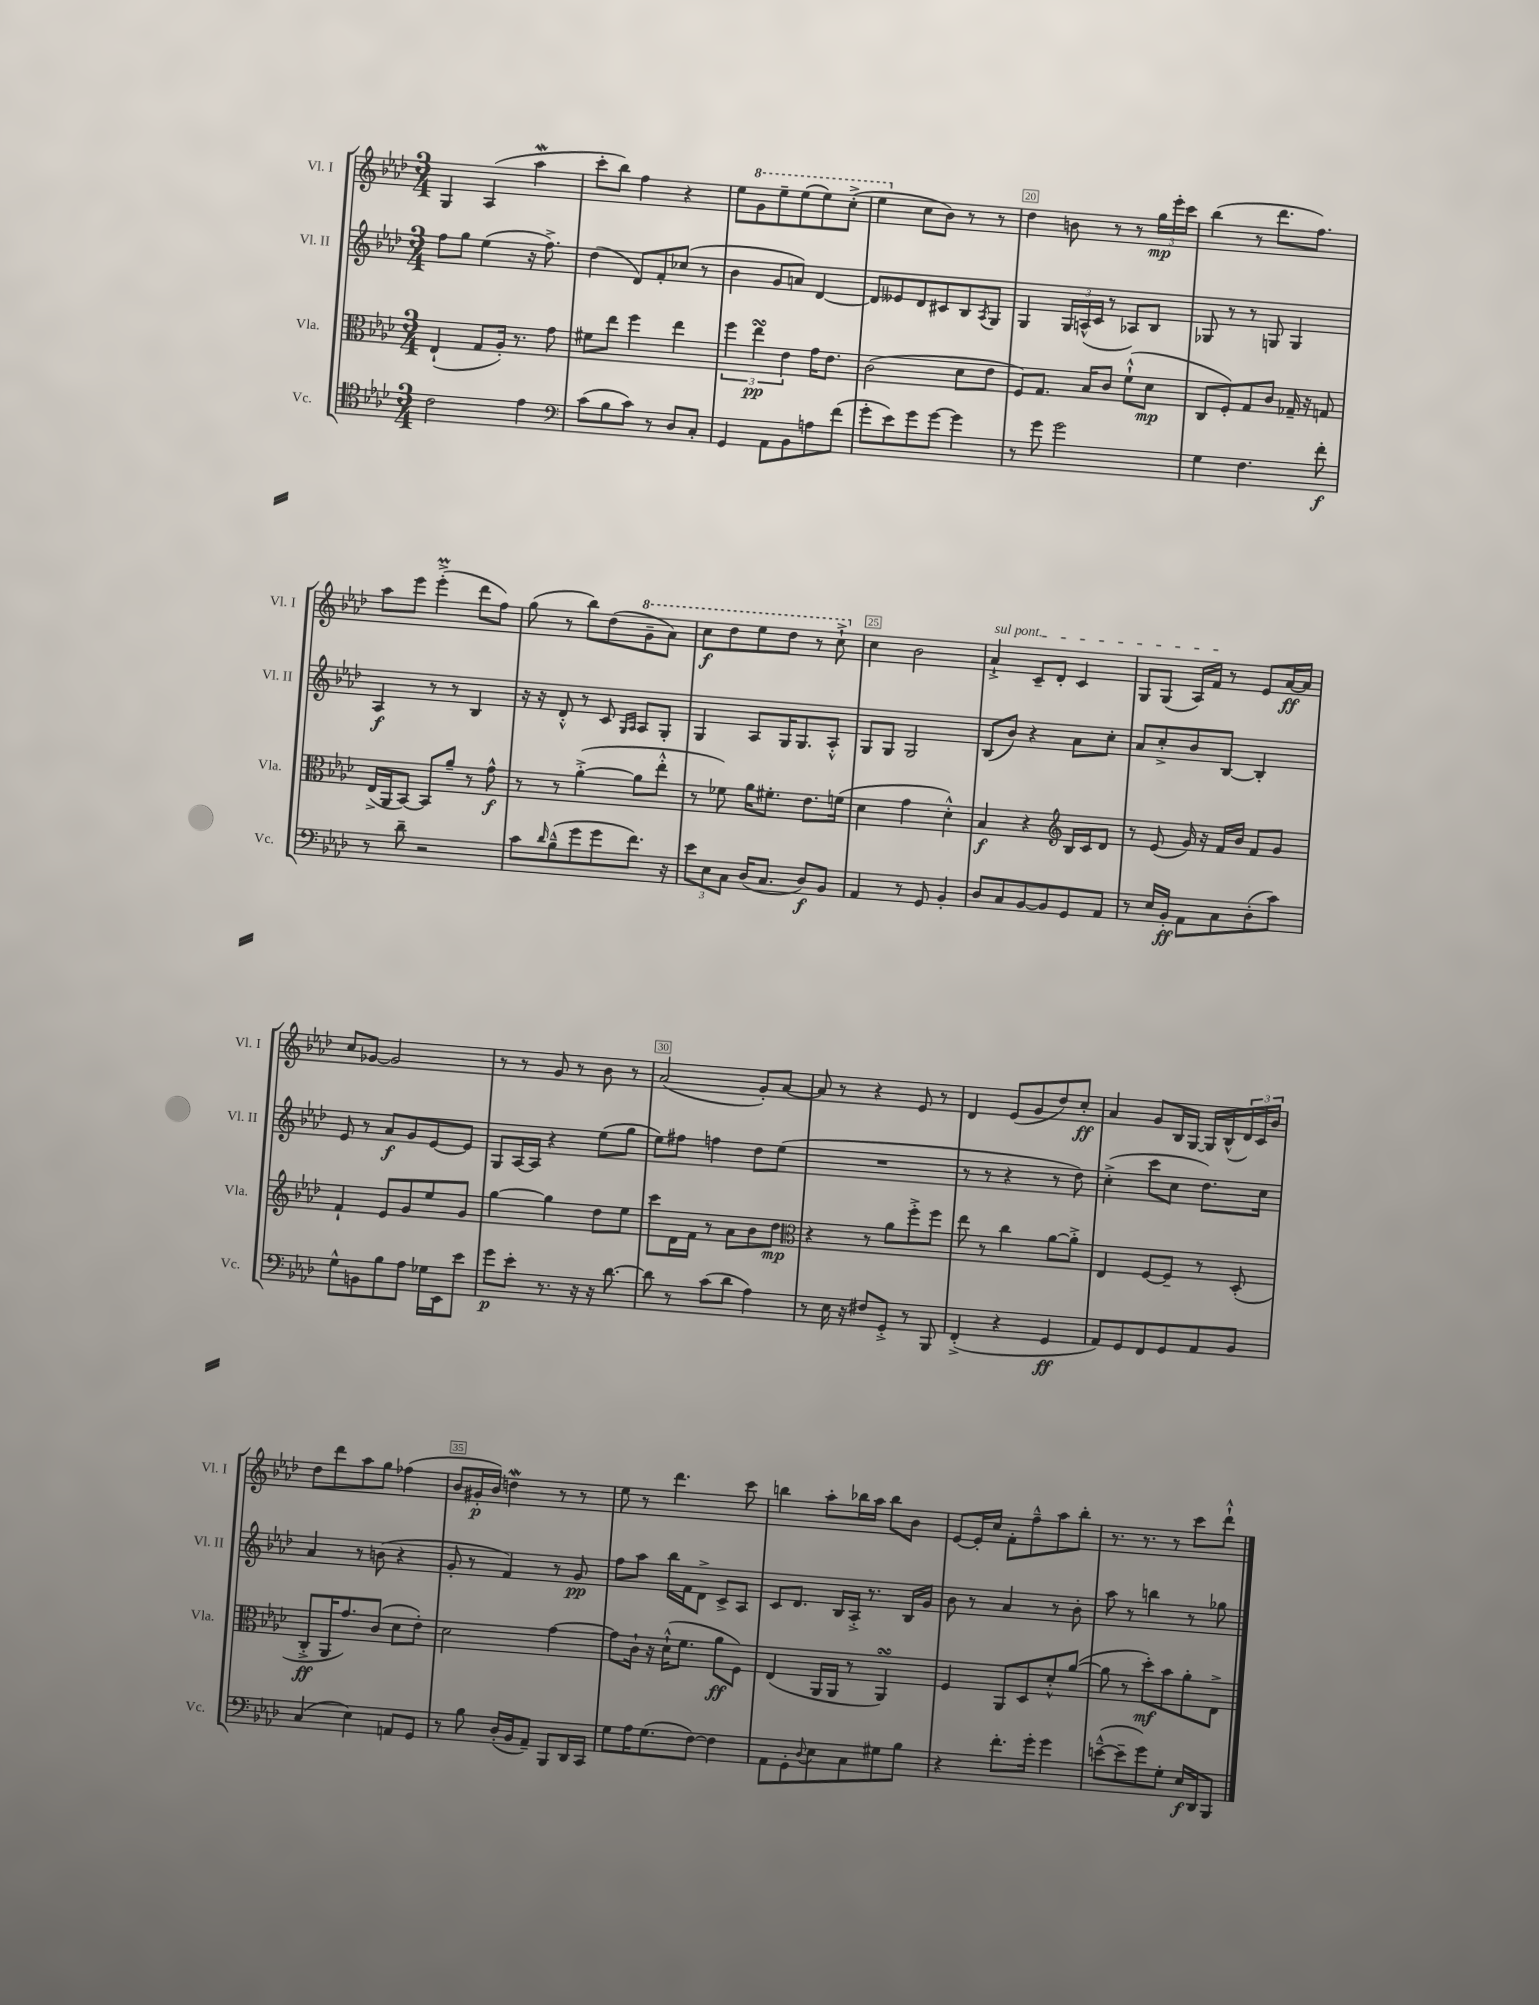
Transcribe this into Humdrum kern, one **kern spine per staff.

**kern	**dynam	**kern	**dynam	**kern	**dynam	**kern	**dynam
*part4	*part4	*part3	*part3	*part2	*part2	*part1	*part1
*staff4	*staff4	*staff3	*staff3	*staff2	*staff2	*staff1	*staff1
*I"Vc.	*	*I"Vla.	*	*I"Vl. II	*	*I"Vl. I	*
*I'Vc.	*	*I'Vla.	*	*I'Vl. II	*	*I'Vl. I	*
*clefC4	*	*clefC3	*	*clefG2	*	*clefG2	*
*k[b-e-a-d-]	*	*k[b-e-a-d-]	*	*k[b-e-a-d-]	*	*k[b-e-a-d-]	*
*M3/4	*	*M3/4	*	*M3/4	*	*M3/4	*
=16	=16	=16	=16	=16	=16	=16	=16
2c\	.	(4E-`/	.	8ff\L	.	4G/	.
.	.	.	.	8gg\J	.	.	.
.	.	8G/L	.	(4ee-\	.	(4A-/	.
.	.	16A-'/Jk)	.	.	.	.	.
.	.	8.r	.	.	.	.	.
4e-\	.	.	.	16r	.	4aa-w\	.
.	.	.	.	8.ff^\)	.	.	.
.	.	8g\	.	.	.	.	.
=17	=17	=17	=17	=17	=17	=17	=17
*clefF4	*	*	*	*	*	*	*
(8c\L	.	8f#X\L	.	(4dd-\	.	8ccc'\L	.
8B-\	.	8ee-\J	.	.	.	8bb-\J)	.
8c\J)	.	4ff\	.	8d-/L)	.	4ff\	.
8r	.	.	.	8f'/	.	.	.
8D-/L	.	4ee-\	.	(8cc-X/J	.	4r	.
8C'/J	.	.	.	8r	.	.	.
=18	=18	=18	=18	=18	=18	=18	=18
4GG/	.	6ff\	.	4b-\	.	8ee-\L	.
*	*	*	*	*	*	*8va	*
.	.	.	.	.	.	8gg\	.
.	.	6ee-sSSS\	pp	.	.	.	.
8AA-\L	.	.	.	8g/L	.	8eee-~\	.
.	.	6e-\	.	.	.	.	.
8BB-\	.	.	.	8an/J)	.	(8eee-\	.
8An\	.	16g\KL	.	[4d-/	.	8eee-\)	.
.	.	8.e-\J	.	.	.	.	.
(8f\J	.	.	.	.	.	(8ccc'^\J	.
=19	=19	=19	=19	=19	=19	=19	=19
8g'\L	.	(2c\	.	8d-/L]	.	4eee-\	.
8e-\)	.	.	.	8e--X/	.	.	.
*	*	*	*	*	*	*X8va	*
8g\	.	.	.	8d-/	.	8cc\L	.
[8g\J	.	.	.	8c#X/	.	8b-\J)	.
4g\]	.	8d-\L	.	8B-/	.	8r	.
.	.	.	.	8qA-/	.	.	.
.	.	8e-\J	.	8G/J	.	8r	.
=20	=20	=20	=20	=20	=20	=20	=20
8r	.	8F/L)	.	4G/	.	4dd-\	.
8g\	.	8.G/J	.	.	.	.	.
2g\	.	.	.	24G/LL	.	8bn\	.
.	.	.	.	(24An^^/	.	.	.
.	.	16B-/KL	.	.	.	.	.
.	.	.	.	24c/JJ	.	.	.
.	.	8c/J	.	8r	.	8r	.
.	.	(8f`^^\L	.	8A-X/L)	.	8r	.
.	.	8d-\J	mp	8B-/J	.	24gg\LL	mp
.	.	.	.	.	.	24eee-'\	.
.	.	.	.	.	.	24ccc\JJ	.
=21	=21	=21	=21	=21	=21	=21	=21
4G\	.	8C/L	.	8G-X/	.	(4bb-\	.
.	.	8F'/)	.	8r	.	.	.
4.F\	.	8G/	.	8r	.	8r	.
.	.	8c/J	.	8Gn/	.	8.ddd-\L	.
.	.	16G-X~/	.	4G/	.	.	.
.	.	16r	.	.	.	8.ff\J)	.
8f'\	f	8Gn/	.	.	.	.	.
!!LO:LB:g=z
=22	=22	=22	=22	=22	=22	=22	=22
8r	.	(16E-^/LL	.	4A-/	f	8aa-\L	.
.	.	16AA-/J	.	.	.	.	.
8d-~\	.	[8BB-/J)	.	.	.	8eee-\J	.
2r	.	8BB-/L]	.	8r	.	(4eee-M'^\	.
.	.	8a-~/J	.	8r	.	.	.
.	.	8r	.	4B-/	.	8ddd-\L	.
.	.	8g^^\	f	.	.	8ff\J)	.
=23	=23	=23	=23	=23	=23	=23	=23
8c\L	.	8r	.	16r	.	(8gg\	.
.	.	.	.	16r	.	.	.
16qqd-/	.	.	.	.	.	.	.
(8B-~^^\	.	8r	.	8d-'^^/	.	8r	.
8g\	.	([4a-'^\	.	8r	.	8bb-\L)	.
8g\	.	.	.	8c/	.	(8dd-\	.
.	.	.	.	16qqG/LL	.	.	.
.	.	.	.	16qqA-/JJ	.	.	.
*	*	*	*	*	*	*8va	*
8.f\J)	.	8a-\L]	.	8A-/L	.	8gg~\	.
.	.	8ee-'^^\J	.	8G'/J	.	8aa-\J)	.
16r	.	.	.	.	.	.	.
=24	=24	=24	=24	=24	=24	=24	=24
12e-\L	.	8r	.	4G/	.	8ccc\L	f
12E-\	.	.	.	.	.	.	.
.	.	8f-X\)	.	.	.	8ddd-\	.
12C\J	.	.	.	.	.	.	.
(16D-/KL	.	16a-\KL	.	8A-/L	.	8eee-\	.
8.C/J	.	8.f#X'\J	.	.	.	.	.
.	.	.	.	16G/K	.	8ddd-\J	.
.	.	.	.	8.G/	.	.	.
8D-/L)	f	8.e-\L	.	.	.	8r	.
8BB-/J	.	.	.	8A-'^^/J	.	8ccc`^\	.
.	.	(16fn\Jk	.	.	.	.	.
=25	=25	=25	=25	=25	=25	=25	=25
*	*	*	*	*	*	*X8va	*
4AA-/	.	4d-\	.	8G/L	.	4cc\	.
.	.	.	.	8G/J	.	.	.
8r	.	4g\	.	2G/	.	2b-\	.
8GG/	.	.	.	.	.	.	.
4BB-'/	.	4d-'^^\)	.	.	.	.	.
=26	=26	=26	=26	=26	=26	=26	=26
!	!	!	!	!	!	!LO:TX:a:i:t=sul pont.	!
8D-/L	.	4B-/	f	(8B-/L	.	4a-`^/	.
8C/	.	.	.	8b-/J)	.	.	.
[8BB-/	.	4r	.	4r	.	8c~/L	.
8BB-/]	.	.	.	.	.	8d-'/J	.
*	*	*clefG2	*	*	*	*	*
8GG/	.	16B-/LL	.	8a-\L	.	4c/	.
.	.	16c/J	.	.	.	.	.
8AA-/J	.	8d-/J	.	8cc'\J	.	.	.
=27	=27	=27	=27	=27	=27	=27	=27
8r	.	8r	.	8a-/L	.	8G/L	.
16E-/LL	.	(8e-/	.	8cc'^/	.	(8G/J	.
16BB-'/JJ	ff	.	.	.	.	.	.
8AA-\L	.	16g/)	.	8b-/	.	16A-/LL)	.
.	.	16r	.	.	.	16f/JJ	.
8C\	.	16f/LL	.	[8B-/J	.	8r	.
.	.	16b-/JJ	.	.	.	.	.
(8D-'\	.	8f/L	.	4B-'/]	.	8e-/L	.
8c\J)	.	8g/J	.	.	.	[16a-/L	ff
.	.	.	.	.	.	16a-/JJ]	.
!!LO:LB:g=z
=28	=28	=28	=28	=28	=28	=28	=28
8G^^\L	.	4f`/	.	8e-/	.	8cc/L	.
8BBn\	.	.	.	8r	.	[8g-X/J	.
8B-\	.	8e-/L	.	8a-/L	f	2g-/]	.
8A-\J	.	8g/	.	8g/	.	.	.
16G-X\LL	.	8ee-/	.	[8e-/	.	.	.
16EE-\J	.	.	.	.	.	.	.
8e-\J	.	8g/J	.	8e-/J]	.	.	.
=29	=29	=29	=29	=29	=29	=29	=29
8g\L	p	[4gg\	.	8G/L	.	8r	.
8e-'\J	.	.	.	[16A-/L	.	8r	.
.	.	.	.	16A-/JJ]	.	.	.
8.r	.	4gg\]	.	4r	.	8g/	.
.	.	.	.	.	.	8r	.
16r	.	.	.	.	.	.	.
16r	.	8dd-\L	.	(8ee-\L	.	8b-\	.
[8.d-\	.	.	.	.	.	.	.
.	.	8ee-\J	.	8gg\J	.	8r	.
=30	=30	=30	=30	=30	=30	=30	=30
8d-\]	.	8ccc\L	.	8ee-\L)	.	(2a-/	.
8r	.	16d-\L	.	8ff#X\J	.	.	.
.	.	16f\JJ	.	.	.	.	.
(8c\L	.	8r	.	4ffn\	.	.	.
8d-\J	.	8a-\L	.	.	.	.	.
4A-\)	.	8b-\	.	8dd-\L	.	8g'/L)	.
.	.	8dd-\J	mp	(8ee-\J	.	[8a-/J	.
=31	=31	=31	=31	=31	=31	=31	=31
*	*	*clefC3	*	*	*	*	*
8r	.	4r	.	2.r	.	8a-/]	.
16E-\	.	.	.	.	.	8r	.
16r	.	.	.	.	.	.	.
8F#X/L	.	8r	.	.	.	4r	.
8GG'^/J	.	8a-\L	.	.	.	.	.
8r	.	8ff'^\	.	.	.	8e-/	.
8BBB-/	.	8ff\J	.	.	.	8r	.
=32	=32	=32	=32	=32	=32	=32	=32
(4FF'^/	.	8ee-\	.	8r	.	4d-/	.
.	.	8r	.	8r	.	.	.
4r	.	4cc\	.	4r	.	(8e-/L	.
.	.	.	.	.	.	8g/	.
4GG/	ff	[8a-\L	.	8r	.	8dd-/)	.
.	.	8a-'^\J]	.	8dd-\)	.	8cc'/J	ff
=33	=33	=33	=33	=33	=33	=33	=33
8AA-/L)	.	4E-/	.	(4cc'^\	.	4a-/	.
8GG/	.	.	.	.	.	.	.
8FF/	.	[8F/L	.	8ccc\L	.	8g/L	.
8GG/	.	8F~/J]	.	8cc\J	.	16B-/L	.
.	.	.	.	.	.	[16G/JJ	.
8AA-/	.	8r	.	8.dd-\L)	.	16G/LL]	.
.	.	.	.	.	.	(16B-^^/	.
8BB-/J	.	(8D-'/	.	.	.	24d-/)	.
.	.	.	.	.	.	24c/	.
.	.	.	.	16cc\Jk	.	.	.
.	.	.	.	.	.	24b-/JJ	.
!!LO:LB:g=z
=34	=34	=34	=34	=34	=34	=34	=34
(4C/	.	8C'^/L	ff	4a-/	.	8dd-\L	.
.	.	16AA-/K	.	.	.	8ddd-\	.
.	.	8.g/)	.	.	.	.	.
4E-\)	.	.	.	8r	.	8aa-\	.
.	.	(8c/J	.	(8bn\	.	8gg\J	.
8AAn/L	.	8d-\L	.	4r	.	(4ff-X\	.
8GG/J	.	8e-'\J)	.	.	.	.	.
=35	=35	=35	=35	=35	=35	=35	=35
8r	.	2d-\	.	8g'/	.	8b-/L	.
8B-\	.	.	.	8r	.	16g#X'/L	p
.	.	.	.	.	.	16b-/JJ)	.
(16D-'/LL	.	.	.	4f/)	.	4ddnW\	.
16BB-/J	.	.	.	.	.	.	.
8AA-~/J)	.	.	.	.	.	.	.
8BBB-/L	.	[4g\	.	8r	.	8r	.
16DD-/L	.	.	.	8g/	pp	8r	.
16CC/JJ	.	.	.	.	.	.	.
=36	=36	=36	=36	=36	=36	=36	=36
8G\L	.	8g\L]	.	8ff\L	.	8ee-\	.
16A-\K	.	16c`\Jk	.	8aa-\J	.	8r	.
(8.G\	.	16r	.	.	.	.	.
.	.	(16d-`^^\KL	.	16bb-\LL	.	4.ddd-\	.
.	.	8.f\J	.	16f\J	.	.	.
[8F\J)	.	.	.	8d-^\J	.	.	.
4F\]	.	8a-\L	ff	8c^/L	.	.	.
.	.	8F\J)	.	8A-/J	.	8ccc\	.
=37	=37	=37	=37	=37	=37	=37	=37
8AA-\L	.	(4E-/	.	8c/L	.	4bbn\	.
8GG'\	.	.	.	8.d-/J	.	.	.
8qqD-/	.	.	.	.	.	.	.
8E-\	.	16AA-/LL	.	.	.	8aa-'\L	.
.	.	16AA-/JJ	.	16B-/LL	.	.	.
8C\	.	8r	.	16A-'^/JJ	.	16bb-X\L	.
.	.	.	.	8.r	.	16aa-\JJ	.
8G#X\	.	4AA-sSSs/)	.	.	.	8bb-\L	.
8B-\J	.	.	.	16B-/LL	.	8b-\J	.
.	.	.	.	16g/JJ	.	.	.
=38	=38	=38	=38	=38	=38	=38	=38
4r	.	4F/	.	8b-\	.	[8e-/L	.
.	.	.	.	8r	.	16e-'/L]	.
.	.	.	.	.	.	16cc/JJ	.
8.f'\L	.	8AA-/L	.	4a-/	.	8f'\L	.
.	.	8D-/	.	.	.	8ff~^^\	.
16g'\Jk	.	.	.	.	.	.	.
4g\	.	8d-'^^/	.	8r	.	8aa-\	.
.	.	([8a-/J	.	8b-'\	.	8bb-'\J	.
=39	=39	=39	=39	=39	=39	=39	=39
([8en~^^\L	.	8a-\]	.	8aa-\	.	8.r	.
8e~\]	.	8r	.	8r	.	.	.
.	.	.	.	.	.	8.r	.
8g\)	.	8dd-'\L)	mf	4bbn\	.	.	.
8G'\J	.	8b-\	.	.	.	8r	.
16E-/LL	f	8a-'\	.	8r	.	8ccc\L	.
16DD-/J	.	.	.	.	.	.	.
8BBB-/J	.	8E-^\J	.	8gg-X\	.	8ddd-`^^\J	.
==	==	==	==	==	==	==	==
*-	*-	*-	*-	*-	*-	*-	*-
